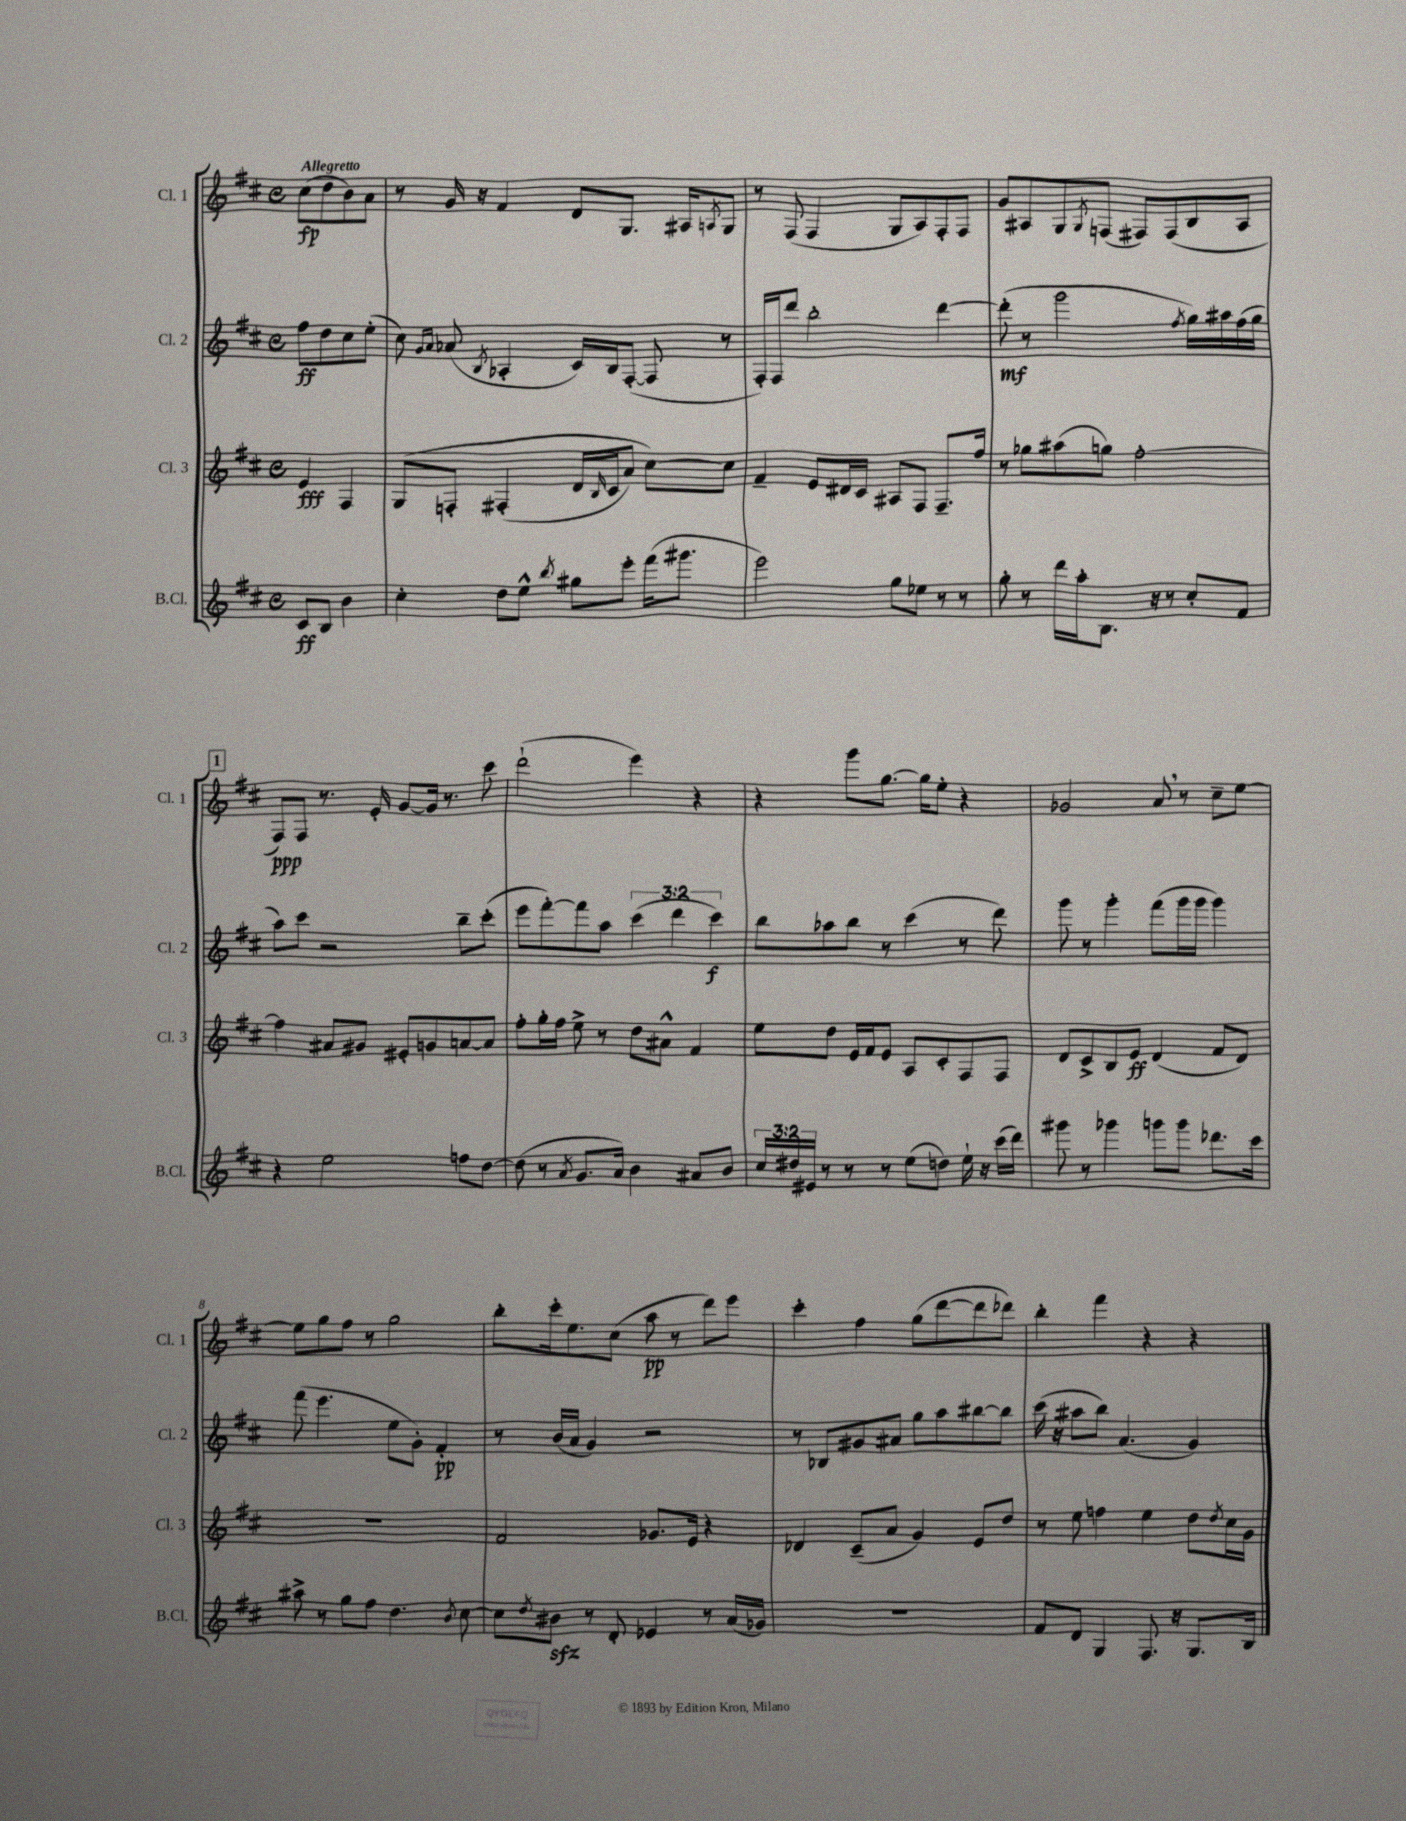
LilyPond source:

<<
\new StaffGroup <<
\new Staff = "s0" \with { instrumentName = "Cl. 1" shortInstrumentName = "Cl. 1" } {
    \clef treble \key d \major \defaultTimeSignature \time 4/4 \partial 2 \tempo "Allegretto"
    cis''8\fp( d''8 b'8) a'8 |
    r8 g'16 r16 fis'4 d'8 g8. ais16 \acciaccatura { a8 } g8 |
    r8 fis8( fis4 g8 a8) fis8-. fis8 |
    g'8 ais8 g8 \acciaccatura { g8 } f8( fis8) fis8( b8 ais8 |
    \mark \markup { \box "1" } fis8\ppp) fis8 r8. e'16-. g'8~ g'16 r8. cis'''8 |
    d'''2-!( e'''4) r4 |
    r4 g'''8 g''8.~ g''16 e''8-. r4 |
    ges'2 a'8 \breathe r8 cis''8-- e''8~ |
    e''8 g''8 fis''8 r8 g''2 |
    b''8-. cis'''16-. e''8. cis''8( a''8\pp r8 d'''8) e'''8 |
    cis'''4-. fis''4 g''8( d'''8~ d'''8 des'''8) |
    b''4-. fis'''4 r4 r4 \bar "|." |
}
\new Staff = "s1" \with { instrumentName = "Cl. 2" shortInstrumentName = "Cl. 2" } {
    \clef treble \key d \major \defaultTimeSignature \time 4/4 \override Staff.TupletNumber.text = #tuplet-number::calc-fraction-text \partial 2
    fis''8\ff d''8 cis''8 e''8-.( |
    cis''8) \grace { g'16 a'16 } aes'8( \acciaccatura { b8 } aes4-. cis'16) b16 fis8~-.( fis8 r8 |
    fis16-.) fis16 d'''8 b''2-. d'''4~ |
    d'''8-.\mf( r8 g'''2 \acciaccatura { fis''8 } g''16) ais''16 fis''16( g''16 |
    \mark \markup { \box "1" } a''8) cis'''8 r2 b''8-- cis'''8-.( |
    e'''8 fis'''8~-.) fis'''8 a''8 \tuplet 3/2 { cis'''4( d'''4 cis'''4\f) } |
    b''8 aes''8 b''8 r8 cis'''4( r8 d'''8) |
    g'''8 r8 g'''4-. fis'''8( g'''16 g'''16 g'''4) |
    fis'''8( e'''4. e''8 g'8-.) fis'4-.\pp |
    r8 b'16( a'16 g'4) r2 |
    r8 bes8 gis'8 ais'8 g''8 a''8 bis''8~ bis''8 |
    cis'''16( r16 ais''8 b''8) a'4.( g'4) \bar "|." |
}
\new Staff = "s2" \with { instrumentName = "Cl. 3" shortInstrumentName = "Cl. 3" } {
    \clef treble \key d \major \defaultTimeSignature \time 4/4 \partial 2
    e'4\fff fis4 |
    g8\( f8-. fis4-.( d'16 \grace { b16 } cis'16 a'8) cis''8~\) cis''8 |
    fis'4-- e'8 dis'16 cis'16 ais8 fis8 fis8.-- fis''16 |
    r8 ges''8 ais''8( g''8) fis''2~-. |
    \mark \markup { \box "1" } fis''4 ais'8 gis'8 eis'8-. g'8 a'8~ a'8 |
    fis''8-. g''16-. fis''16 e''8-> r8 d''8 ais'8-^ fis'4 |
    e''8 d''8 e'16 fis'16 e'8 a8 cis'8-. fis8 fis8 |
    d'8 cis'8-> b8 e'8\ff d'4( fis'8 d'8) |
    R1 |
    fis'2 ges'8. e'16 r4 |
    des'4 cis'8--( a'8 g'4) e'8 d''8 |
    r8 e''8 f''4 e''4 d''8 \acciaccatura { d''8 } cis''16 g'16 \bar "|." |
}
\new Staff = "s3" \with { instrumentName = "B.Cl." shortInstrumentName = "B.Cl." } {
    \clef treble \key d \major \defaultTimeSignature \time 4/4 \override Staff.TupletNumber.text = #tuplet-number::calc-fraction-text \partial 2
    cis'8\ff b8 b'4 |
    cis''4-. d''8 e''8-^ \acciaccatura { b''8 } gis''8 e'''8-. fis'''16( gis'''8. |
    e'''2) g''8 ees''8 r8 r8 |
    g''8-. r8 d'''16 a''16-. b8. r16 r8 cis''8-. fis'8 |
    \mark \markup { \box "1" } r4 e''2 f''8 d''8~ |
    d''8( r8 \acciaccatura { a'8 } g'8. a'16) b'4 ais'8 b'8 |
    \tuplet 3/2 { cis''16 dis''16 eis'16 } r8 r8 r8 e''8( d''8) e''16-! r16 cis'''16( d'''16) |
    gis'''8 r8 ges'''4 g'''8 g'''8 des'''8. cis'''16 |
    ais''8-> r8 g''8 fis''8 d''4. \acciaccatura { b'8 } cis''8~ |
    cis''8 \acciaccatura { d''8 } bis'8\sfz r8 d'8-. ees'4 r8 a'16( ges'16) |
    R1 |
    fis'8 d'8 g4 fis8. r16 g8. b16 \bar "|." |
}
>>
>>
